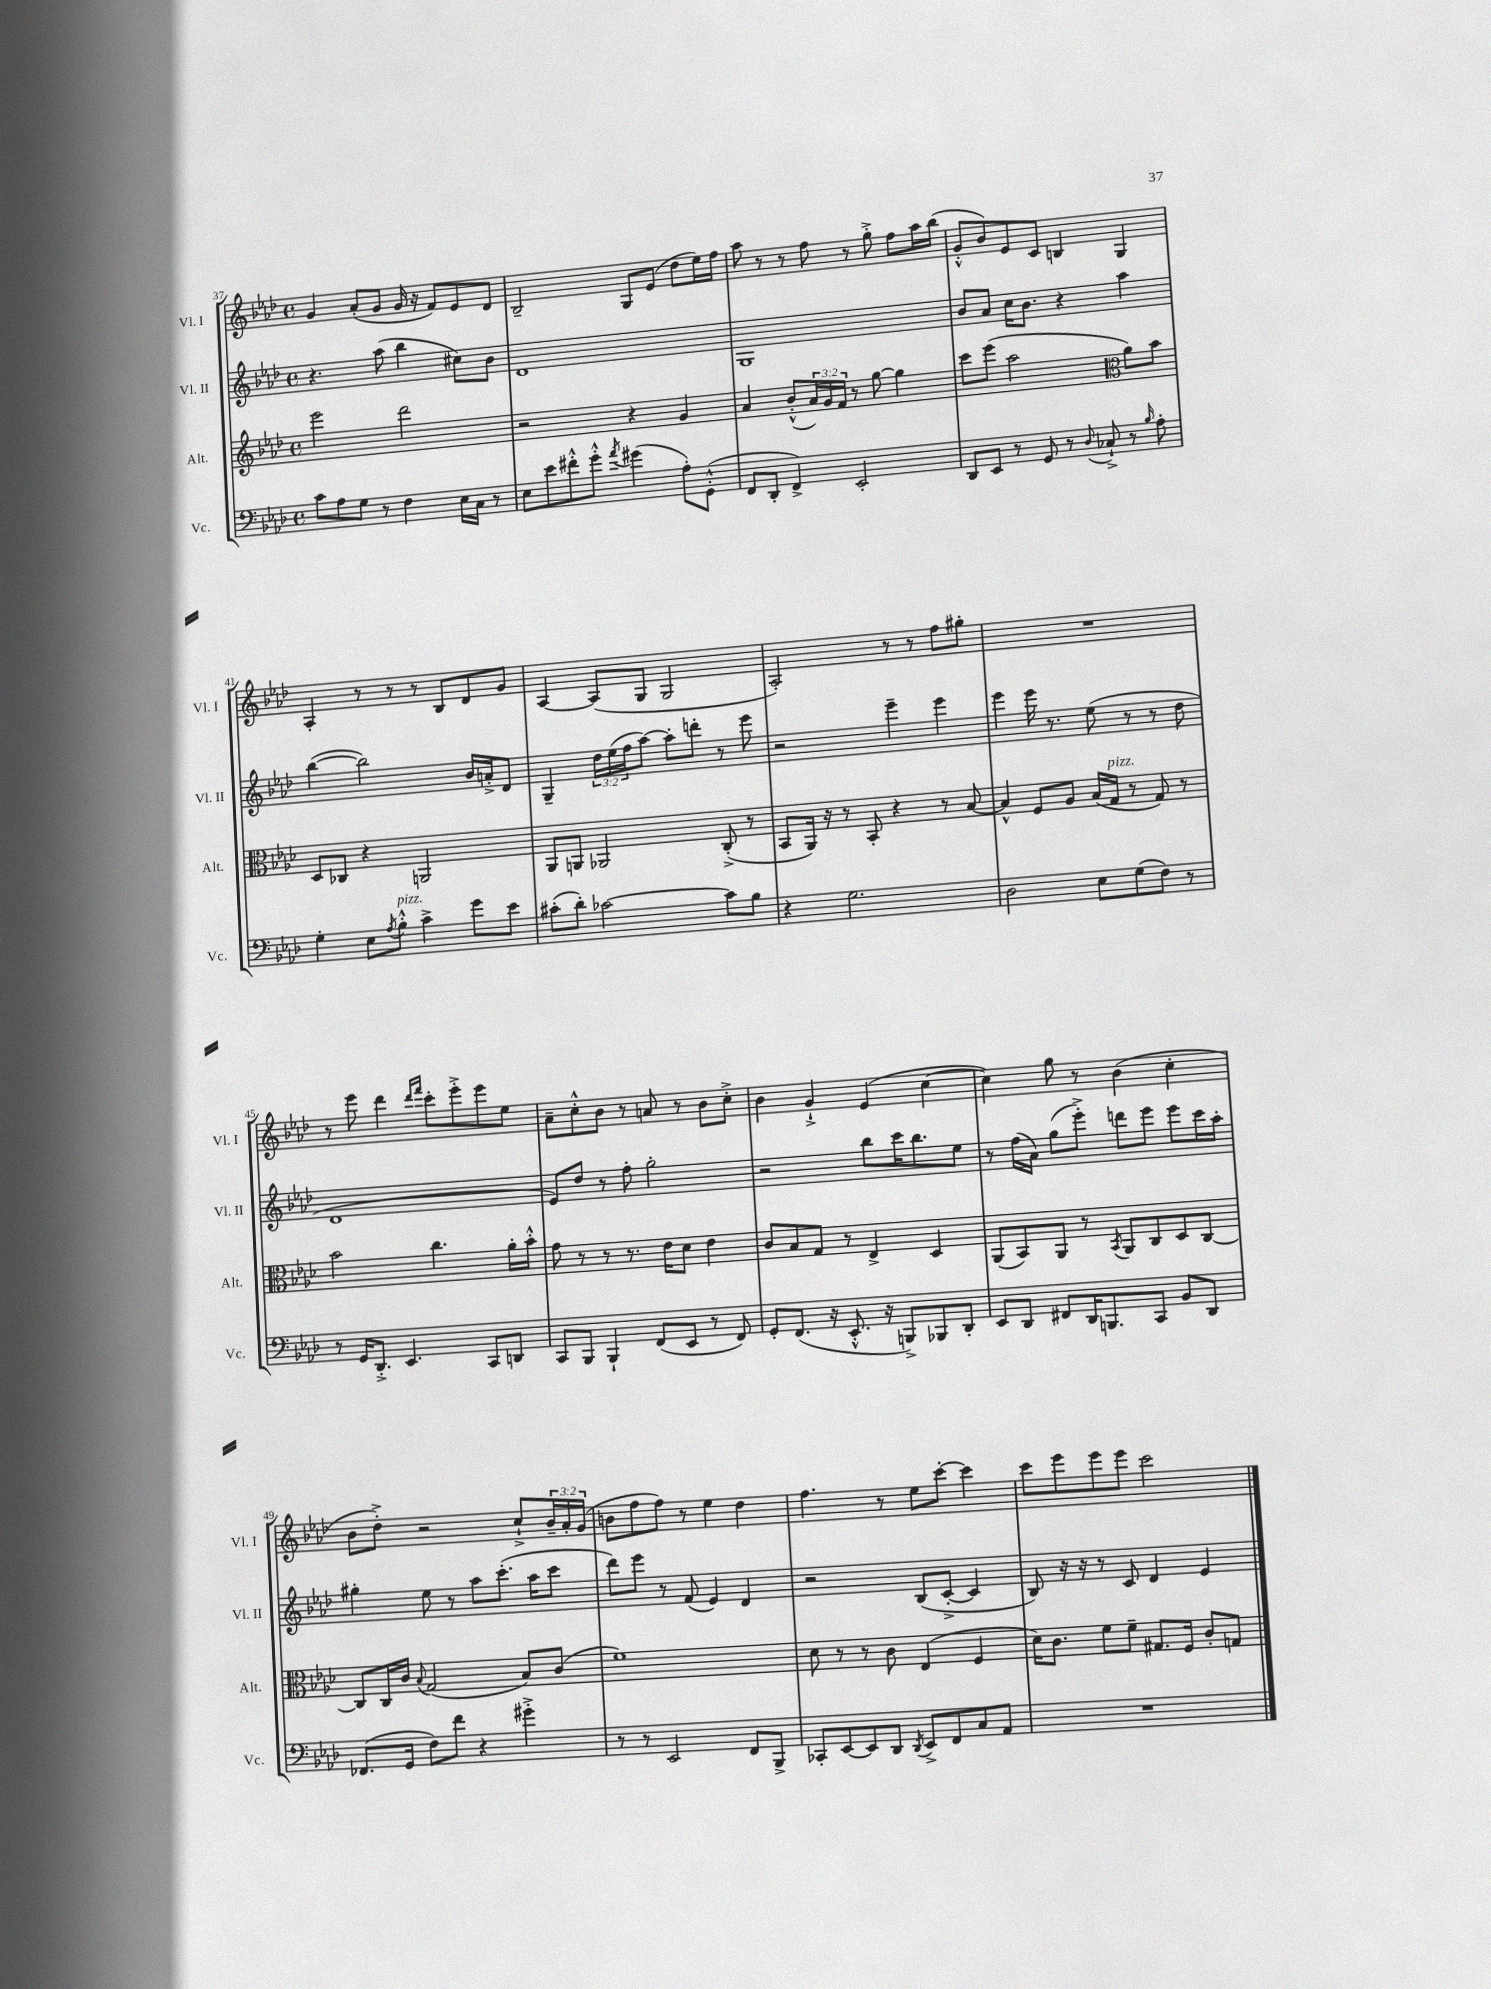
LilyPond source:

<<
\new StaffGroup <<
\new Staff = "s0" \with { instrumentName = "Vl. I" shortInstrumentName = "Vl. I" } {
    \clef treble \key aes \major \defaultTimeSignature \time 4/4 \override Staff.TupletNumber.text = #tuplet-number::calc-fraction-text
    g'4 aes'8-.( g'8 g'16 r16 f'8) ees'8 des'8 |
    bes2-- g8 ees'8( des''8 ees''16) f''16 |
    aes''8 r8 r8 f''8 r8 g''8-.-> f''8 aes''16 bes''16( |
    g'8-.-^ bes'8) ees'8 c'8 b4 g4 |
    aes4-. r8 r8 r8 bes8 des'8 g'8 |
    aes4~ aes8( g8 g2 |
    aes2-.) r8 r8 f''8 gis''8-. |
    R1 |
    r8 ees'''8 des'''4 \grace { des'''16 f'''16 } c'''8-. ees'''8-.-> ees'''8 ees''8 |
    aes'8-- c''8-.-^ bes'8 r8 a'8 r8 bes'8 c''8-.-> |
    bes'4 g'4-!-> ees'4( c''4~ |
    c''4) g''8 r8 bes'4( c''4-. |
    bes'8 des''8-.->) r2 c''8-!-> \tuplet 3/2 { bes'16-- aes'16-. g'16( } |
    b'8 f''8 f''8) r8 ees''4 des''4 |
    f''4. r8 ees''8 c'''8~-. c'''4 |
    c'''8 ees'''8 ees'''8 ees'''8 c'''2 \bar "|." |
}
\new Staff = "s1" \with { instrumentName = "Vl. II" shortInstrumentName = "Vl. II" } {
    \clef treble \key aes \major \defaultTimeSignature \time 4/4 \override Staff.TupletNumber.text = #tuplet-number::calc-fraction-text
    r4. aes''8( bes''4 cis''8) bes'8 |
    des'1 |
    g1 |
    bes'8 aes'8 c''16 bes'8. r4 aes''4 |
    bes''4~( bes''2) bes'16 a'16-.-> des'8 |
    g4-- \tuplet 3/2 { des''16 ees''16( f''16 } aes''8~) aes''8-. d'''8-. r8 ees'''8 |
    r2 ees'''4-- ees'''4 |
    ees'''4 ees'''16 r8. ees''8( r8 r8 des''8 |
    des'1 |
    ees'8) des''8 r8 f''8-. g''2-. |
    r2 bes''8 c'''16 bes''8. ees''8 |
    r8 f''16( aes'16) g''8( ees'''8-.->) d'''8 ees'''8 ees'''8 c'''16 aes''16-. |
    gis''4-. ees''8 r8 aes''8 c'''8.-.( aes''16 c'''8 |
    des'''8) ees'''8 r8 f'8( ees'4) des'4 |
    r2 bes8( c'8~-.-> c'4 |
    bes8) r16 r16 r8 c'8 des'4 ees'4 \bar "|." |
}
\new Staff = "s2" \with { instrumentName = "Alt." shortInstrumentName = "Alt." } {
    \clef treble \key aes \major \defaultTimeSignature \time 4/4 \override Staff.TupletNumber.text = #tuplet-number::calc-fraction-text
    ees'''2 des'''2 |
    r2 r4 g'4 |
    aes'4 bes'8-.-^( \tuplet 3/2 { aes'16) g'16 f'16 } r8 g''8~ g''4 |
    c'''8 ees'''8( aes''2 \clef alto aes'8) bes'8 |
    des8 ces8 r4 a,2 |
    aes,8 a,8 aes,2 c8-.->( r8 |
    bes,8 aes,16) r16 r8 bes,8-. r4 r8 bes8~ |
    bes4-^ f8 aes8 bes16( g16^\markup { \italic "pizz." } r8 g8) r8 |
    bes'2 c''4. aes'16-. bes'16-.-^ |
    g'8 r8 r8 r8. ees'16 des'8 ees'4 |
    c'8 bes8 g8 r8 ees4-> des4 |
    aes,8( bes,8) aes,8 r8 \acciaccatura { bes,8 } aes,8 c8 des8 c8~ |
    c8 c16 c'16 \appoggiatura { bes8 } g2( bes8) c'8( |
    f'1) |
    des'8 r8 r8 c'8 ees4( f4 |
    des'16) c'8. f'8 f'8-- gis8. f16 c'8-. g8 \bar "|." |
}
\new Staff = "s3" \with { instrumentName = "Vc." shortInstrumentName = "Vc." } {
    \clef bass \key aes \major \defaultTimeSignature \time 4/4
    c'8 aes8 g8 r8 f4 ees16 c16 r8 |
    ees8 ees'8 fis'8-.-^ g'8-.-^ \acciaccatura { aes'8 } gis'4( aes8-.) g,8-.-^( |
    f,8 des,8-. f,4->) ees,2-. |
    des,8 ees,8 r8 g,8 r8 \appoggiatura { des8 } ces8-!-> r8 \grace { bes16 } aes8-. |
    g4-. ees8 \acciaccatura { aes8 } bes8-.-^^\markup { \italic "pizz." } c'4-> g'8 ees'8 |
    cis'8-.( des'8-.) ces'2~ ces'8 bes8 |
    r4 g2. |
    des2 ees8 g8( f8) r8 |
    r8 g,16 des,8.-.-> ees,4. c,8 d,8 |
    c,8 bes,,8 bes,,4-! f,8( ees,8 r8 f,8) |
    g,8-. f,8.( r16 ees,8.-.-^ r16 b,,8->) bes,,8 des,8-. |
    ees,8 des,8 fis,8 des,16 b,,8. c,8 bes,8 des,8 |
    fes,8.( g,16 f8) f'8 r4 gis'4-.-> |
    r8 r8 ees,2 f,8 bes,,8-> |
    ces,8-. ees,8~ ees,8 des,8 \acciaccatura { des,8 } ees,8-> f,8 c8 aes,8 |
    R1 \bar "|." |
}
>>
>>
\layout { \context { \Score currentBarNumber = #37 } }
